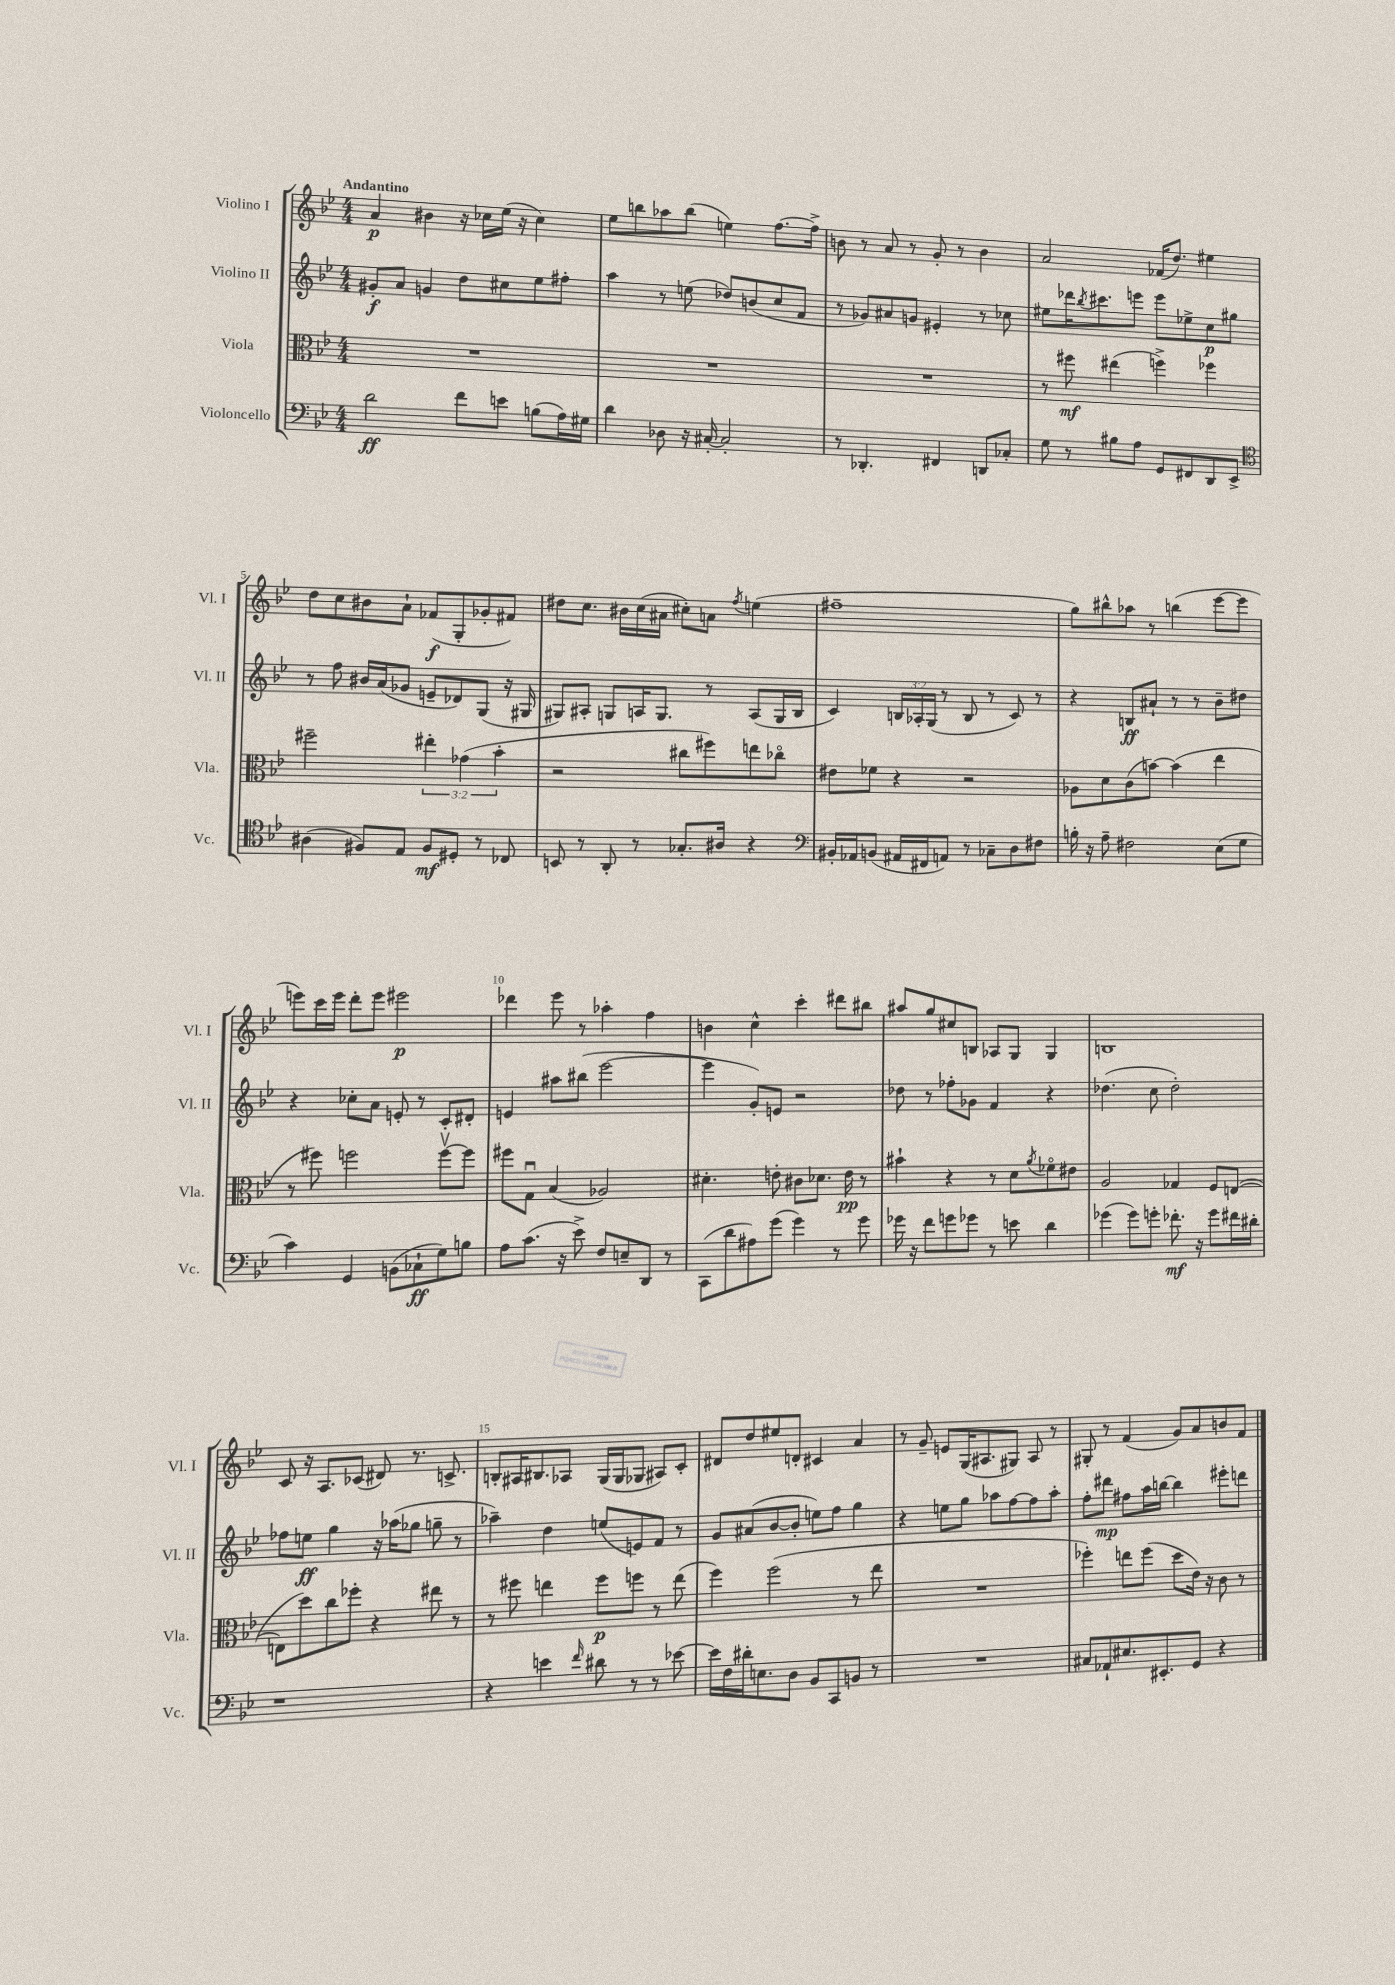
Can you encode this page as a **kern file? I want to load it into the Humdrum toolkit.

**kern	**dynam	**kern	**dynam	**kern	**dynam	**kern	**dynam
*part4	*part4	*part3	*part3	*part2	*part2	*part1	*part1
*staff4	*staff4	*staff3	*staff3	*staff2	*staff2	*staff1	*staff1
*I"Violoncello	*	*I"Viola	*	*I"Violino II	*	*I"Violino I	*
*I'Vc.	*	*I'Vla.	*	*I'Vl. II	*	*I'Vl. I	*
*clefF4	*	*clefC3	*	*clefG2	*	*clefG2	*
*k[b-e-]	*	*k[b-e-]	*	*k[b-e-]	*	*k[b-e-]	*
*M4/4	*	*M4/4	*	*M4/4	*	*M4/4	*
=1	=1	=1	=1	=1	=1	=1	=1
!	!	!	!	!	!	!LO:TX:a:B:t=Andantino	!
2d\	ff	1r	.	8g#X'/L	f	4a/	p
.	.	.	.	8a/J	.	.	.
.	.	.	.	4gn/	.	4b#X\	.
8f\L	.	.	.	8dd\L	.	16r	.
.	.	.	.	.	.	16cc-X\LL	.
8en\J	.	.	.	8cc#X\	.	(16ee-\JJ	.
.	.	.	.	.	.	16r	.
(8Bn\L	.	.	.	8ee-\	.	4cc-\)	.
16A\L)	.	.	.	8ff#X'\J	.	.	.
16G#X\JJ	.	.	.	.	.	.	.
=2	=2	=2	=2	=2	=2	=2	=2
4d\	.	1r	.	4aa\	.	8ee-\L	.
.	.	.	.	.	.	8bbn\	.
8D-X\	.	.	.	8r	.	8aa-X\	.
16r	.	.	.	(8een\	.	(8bb\J	.
[16C#X'/	.	.	.	.	.	.	.
2C#'/]	.	.	.	8dd-X/L)	.	4een\)	.
.	.	.	.	(8bn/	.	.	.
.	.	.	.	8cc/	.	[8.ff\L	.
.	.	.	.	8f/J	.	.	.
.	.	.	.	.	.	16ff^\Jk]	.
=3	=3	=3	=3	=3	=3	=3	=3
8r	.	1r	.	8r	.	8bn\	.
4.DD-X'/	.	.	.	8g-X/L)	.	8r	.
.	.	.	.	8a#X/	.	8a/	.
.	.	.	.	8gn/J	.	8r	.
4FF#X/	.	.	.	4e#X'/	.	8g'/	.
.	.	.	.	.	.	8r	.
8DDn/L	.	.	.	8r	.	4b\	.
8C-X'/J	.	.	.	8cc-X\	.	.	.
=4	=4	=4	=4	=4	=4	=4	=4
8G\	.	8r	.	8ee#X\L	.	2a/	.
8r	.	8ff#X\	mf	16ddd-X\K	.	.	.
.	.	.	.	8qbb-/	.	.	.
.	.	.	.	8.ccc#X\	.	.	.
8B#X\L	.	(4ee#X\	.	.	.	.	.
8A\J	.	.	.	8eeen\J	.	.	.
8GG/L	.	4ffn^\)	.	8eee\L	.	(16f-X/KL	.
.	.	.	.	.	.	8.dd/J)	.
8FF#X/	.	.	.	8ee-X^\	.	.	.
8DD/	.	4ff-X\	.	8cc\	p	4ee#X\	.
8EE-^/J	.	.	.	8gg#X\J	.	.	.
!!LO:LB:g=z
=5	=5	=5	=5	=5	=5	=5	=5
*clefC4	*	*	*	*	*	*	*
(4A#X\	.	2ff#X~\	.	8r	.	8dd\L	.
.	.	.	.	8ff\	.	8cc\	.
8F#X/L)	.	.	.	16b#X/LL	.	8b#X\	.
.	.	.	.	(16a/J	.	.	.
8E-/J	.	.	.	8g-X/J	.	8a`\J	.
8F#/L	mf	6ee#X'\	.	8en~/L	.	(8f-X/L	f
8D#X'/J	.	.	.	8d-X/)	.	8G'/	.
.	.	(6g-X\	.	.	.	.	.
8r	.	.	.	(8G/J	.	8g-X'/	.
.	.	6b-'\	.	.	.	.	.
8C-X/	.	.	.	16r	.	8f#X/J)	.
.	.	.	.	16G#X/	.	.	.
=6	=6	=6	=6	=6	=6	=6	=6
8BBn/	.	2r	.	8G#X/L)	.	8dd#X\L	.
8r	.	.	.	8A#X'/J	.	8.cc\J	.
8AA'/	.	.	.	8Gn/L	.	.	.
.	.	.	.	.	.	16b#X\LL	.
8r	.	.	.	16An/K	.	(16cc\	.
.	.	.	.	8.G/J	.	16a#X\JJ	.
8.G-X'/L	.	8cc#X\L	.	.	.	8cc#X'\L)	.
.	.	8ff#X\)	.	8r	.	8an\J	.
16A#X/Jk	.	.	.	.	.	.	.
.	.	.	.	.	.	8qff/	.
4r	.	8een\	.	(8A/L	.	(4een\	.
.	.	8cc-X\J	.	16G/L	.	.	.
.	.	.	.	16B-/JJ	.	.	.
=7	=7	=7	=7	=7	=7	=7	=7
*clefF4	*	*	*	*	*	*	*
16BB#X'/LL	.	8e#X\L	.	4c/)	.	1ff#X~	.
16AA-X/J	.	.	.	.	.	.	.
(8BBn/J	.	8f-X\J	.	.	.	.	.
16AA#X/LL	.	4r	.	24Bn/LL	.	.	.
.	.	.	.	24A-X'/	.	.	.
16FF#X/J	.	.	.	.	.	.	.
.	.	.	.	(24G/JJ	.	.	.
8AAn/J)	.	.	.	8r	.	.	.
8r	.	2r	.	8B/	.	.	.
8C-X~\L	.	.	.	8r	.	.	.
8D\	.	.	.	8c/)	.	.	.
8F#X\J	.	.	.	8r	.	.	.
=8	=8	=8	=8	=8	=8	=8	=8
16Bn'\	.	8A-X\L	.	4r	.	8gg\L)	.
16r	.	.	.	.	.	.	.
8A~\	.	8d\	.	.	.	8bb#X^^\	.
2F#X\	.	(8c\	.	8Bn/L	ff	8aa-X\J	.
.	.	[8bn\J)	.	8a#X`/J	.	8r	.
.	.	(4b\]	.	8r	.	(4bbn\	.
.	.	.	.	8r	.	.	.
(8E-\L	.	4ee-\	.	8b-~\L	.	[8eee-\L	.
8G\J	.	.	.	8dd#X\J	.	8eee-\J]	.
!!LO:LB:g=z
=9	=9	=9	=9	=9	=9	=9	=9
4c\)	.	8r	.	4r	.	8eeen\L)	.
.	.	8ff#X\)	.	.	.	16ccc\L	.
.	.	.	.	.	.	16eee\JJ	.
4GG/	.	2ffn\	.	8cc-X'\L	.	8ddd'\L	.
.	.	.	.	8a\J	.	8eee\J	.
(8BBn\L	.	.	.	8en'/	.	2eee#X\	p
8C-X`\	ff	.	.	8r	.	.	.
8G\)	.	[8ffv\L	.	8c'/L	.	.	.
8Bn\J	.	8ff\J]	.	8d#X'/J	.	.	.
=10	=10	=10	=10	=10	=10	=10	=10
8A\L	.	8ff#X\L	.	4en/	.	4ddd-X\	.
(8.c\J	.	8Gu\J	.	.	.	.	.
.	.	(4B-/	.	8aa#X\L	.	8eee-\	.
16r	.	.	.	.	.	.	.
8e-^\)	.	.	.	(8bb#X\J	.	8r	.
8F/L	.	2A-X/)	.	[2eee-\	.	4aa-X'\	.
8En~/	.	.	.	.	.	.	.
8DD/J	.	.	.	.	.	4ff\	.
8r	.	.	.	.	.	.	.
=11	=11	=11	=11	=11	=11	=11	=11
(8CC\L	.	4.d#X'\	.	4eee-\]	.	4bn\	.
8d\	.	.	.	.	.	.	.
8A#X\)	.	.	.	8g'/L)	.	4cc^^\	.
(8g\J	.	8en'\	.	8en/J	.	.	.
4g\)	.	8c#X\L	.	2r	.	4ccc'\	.
.	.	8.d-X\J	.	.	.	.	.
8r	.	.	.	.	.	8ddd#X\L	.
.	.	16e\	pp	.	.	.	.
8g\	.	8r	.	.	.	8bb#X\J	.
=12	=12	=12	=12	=12	=12	=12	=12
16g-X\	.	4b#X`\	.	8dd-X\	.	8aa#X/L	.
16r	.	.	.	.	.	.	.
8f\L	.	.	.	8r	.	8gg/	.
8gn\	.	4r	.	8ff-X'\L	.	8cc#X/	.
8g-X\J	.	.	.	8g-X\J	.	8Bn/J	.
8r	.	8r	.	4f/	.	8A-X/L	.
8en\	.	8d\L	.	.	.	8G/J	.
.	.	8qa/	.	.	.	.	.
4d\	.	8f-X\	.	4r	.	4G/	.
.	.	8e#X\J	.	.	.	.	.
=13	=13	=13	=13	=13	=13	=13	=13
(4g-X\	.	2A/	.	(4.dd-X\	.	1Bn	.
8g-\L)	.	.	.	.	.	.	.
8gn'\J	.	.	.	8cc\	.	.	.
8.f-X'\	mf	4G-X/	.	2dd-'\)	.	.	.
16r	.	.	.	.	.	.	.
8g\L	.	8F/L	.	.	.	.	.
16f#X\L	.	([8En/J	.	.	.	.	.
16d#X'\JJ	.	.	.	.	.	.	.
!!LO:LB:g=z
=14	=14	=14	=14	=14	=14	=14	=14
1r	.	8En\L]	.	8ff-X\L	.	8c/	.
.	.	8dd\)	.	8een\J	ff	16r	.
.	.	.	.	.	.	8.A/L	.
.	.	8cc\	.	4gg\	.	.	.
.	.	8ff-X'\J	.	.	.	(8c-X/J	.
.	.	4r	.	16r	.	8d#X/)	.
.	.	.	.	(16aa-X\KL	.	.	.
.	.	.	.	8gg-X\J	.	8.r	.
.	.	8ee#X\	.	8ggn~\	.	.	.
.	.	.	.	.	.	8.cn^/	.
.	.	8r	.	8r	.	.	.
=15	=15	=15	=15	=15	=15	=15	=15
4r	.	8r	.	4aa-X~\)	.	8Bn'/L	.
.	.	8ff#X\	.	.	.	16A#X/K	.
.	.	.	.	.	.	8.B#X/	.
4en\	.	4een\	.	4dd\	.	.	.
.	.	.	.	.	.	8A-X/J	.
16qqf/	.	.	.	.	.	.	.
8d#X\	.	8ff#\L	p	(8een/L	.	(16G/LL	.
.	.	.	.	.	.	16G/J	.
8r	.	8ffn\J	.	8en/)	.	8G-X/J	.
8r	.	8r	.	8f/J	.	8A#X/L)	.
[8e-X\	.	(8ee\	.	8r	.	8c'/J	.
=16	=16	=16	=16	=16	=16	=16	=16
16e-\LL]	.	4ff\)	.	8g/L	.	8d#X/L	.
16F\	.	.	.	.	.	.	.
16d#X'\J	.	.	.	(8a#X/	.	8dd/	.
8.En\	.	.	.	.	.	.	.
.	.	(2ff\	.	[8b-/	.	8ee#X/	.
8D\J	.	.	.	8b-'/J]	.	8dn'/J	.
8BB-/L	.	.	.	8een\L)	.	4c#X/	.
8CC/	.	.	.	8ff\J	.	.	.
8BBn/J	.	8r	.	4gg\	.	4a/	.
8r	.	8ee-\	.	.	.	.	.
=17	=17	=17	=17	=17	=17	=17	=17
1r	.	1r	.	4r	.	8r	.
.	.	.	.	.	.	8g~/	.
.	.	.	.	8een\L	.	8en/L	.
.	.	.	.	8gg\J	.	(16G/K	.
.	.	.	.	.	.	8.A#X/	.
.	.	.	.	8aa-X\L	.	.	.
.	.	.	.	[8ff\	.	8G#X/J)	.
.	.	.	.	8ff\]	.	8A#/	.
.	.	.	.	8aa-'\J	.	8r	.
=18	=18	=18	=18	=18	=18	=18	=18
8C#X/L	.	4ff-X'\)	.	8ff'\L	.	8G#X'/	.
8AA-X`/	.	.	.	8ddd#X\J	mp	8r	.
8.E#X/	.	8een\L	.	8ff#X\L	.	(4f/	.
.	.	(8ff-\J	.	16aa\L	.	.	.
8.EE#X'/	.	.	.	[16bbn\JJ	.	.	.
.	.	8dd\L	.	4bb\]	.	8g/L)	.
8GG/J	.	16e-\Jk)	.	.	.	8a/	.
.	.	16r	.	.	.	.	.
4r	.	8c\	.	8eee#X'\L	.	8bn/	.
.	.	8r	.	8dddn\J	.	8f/J	.
==	==	==	==	==	==	==	==
*-	*-	*-	*-	*-	*-	*-	*-
